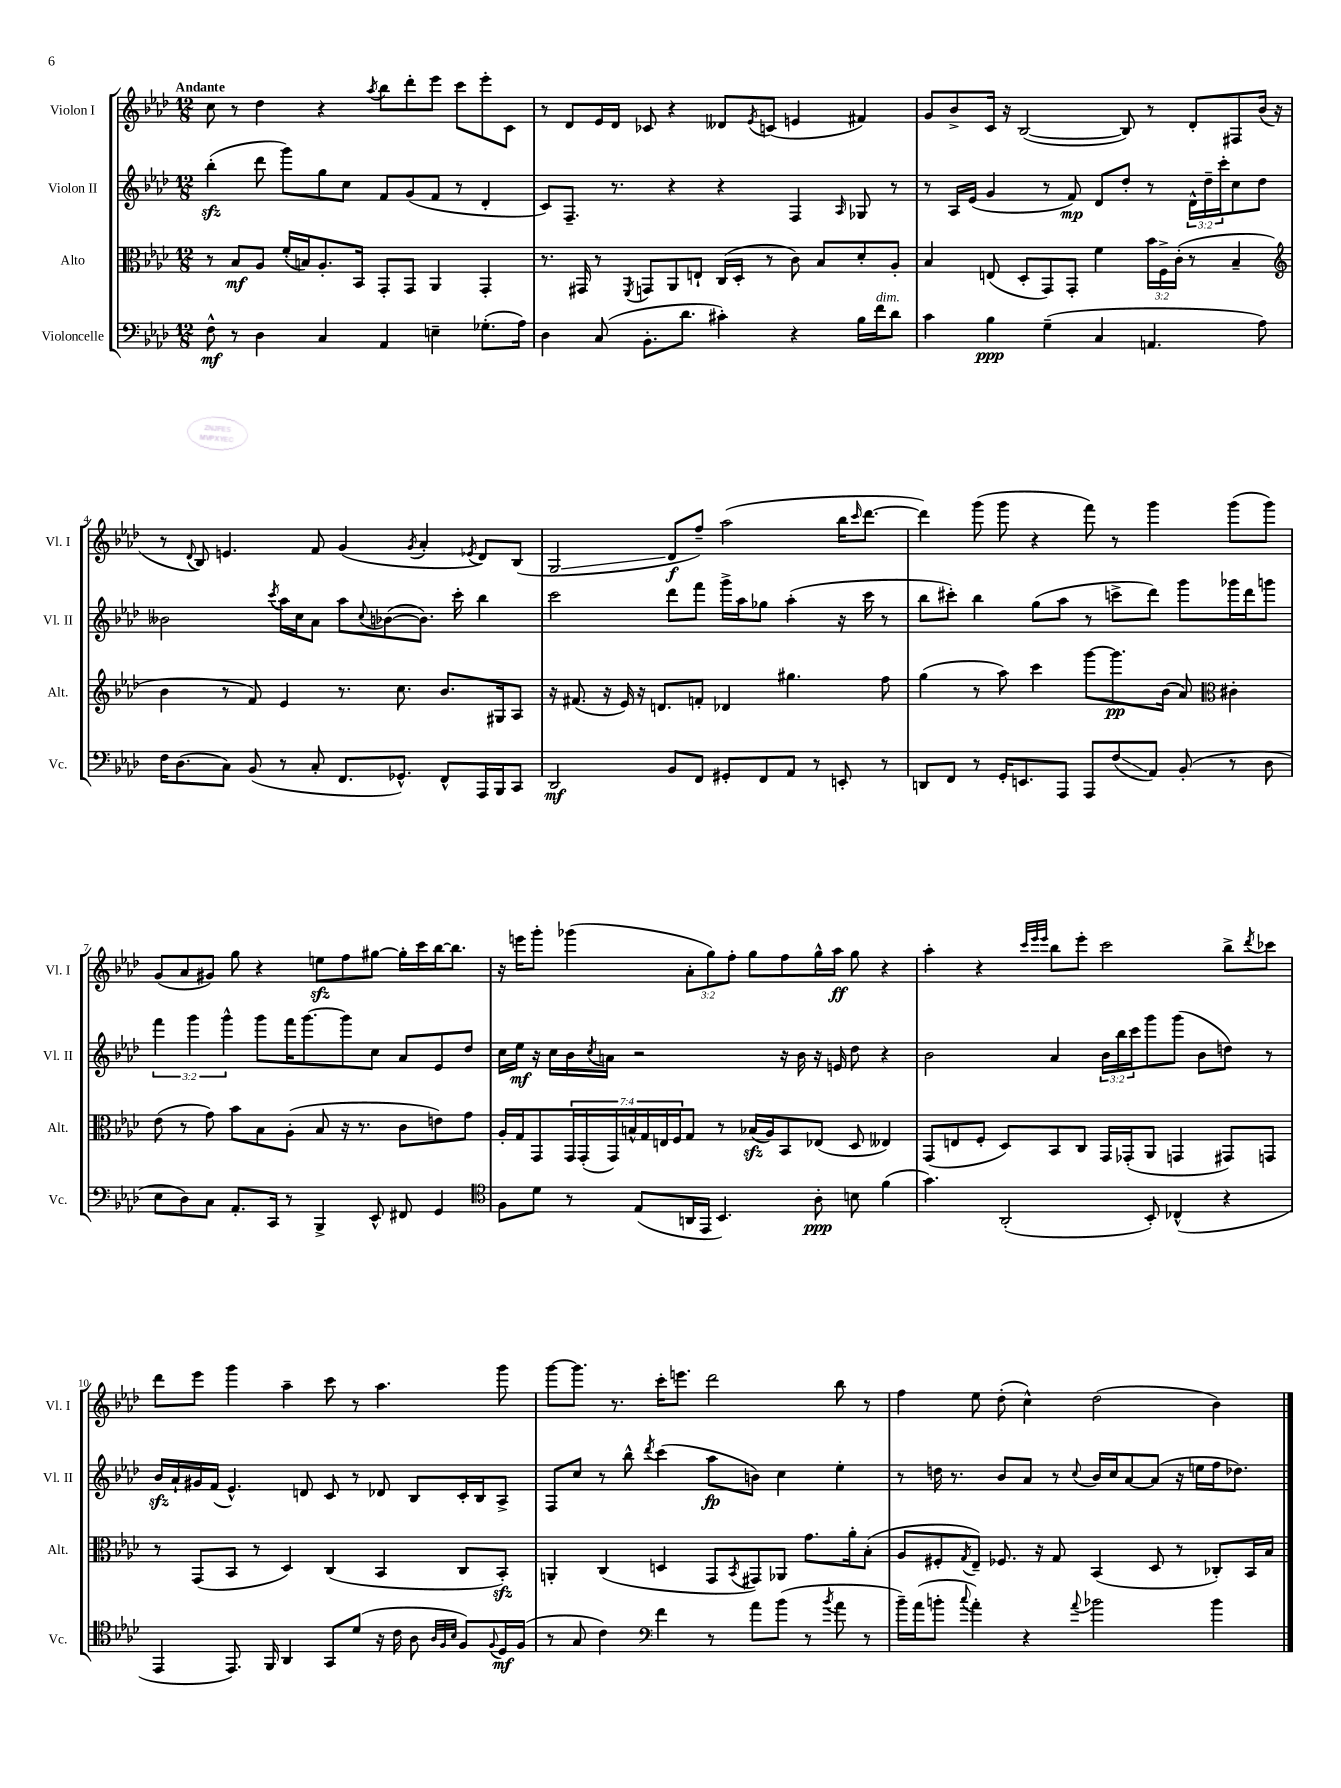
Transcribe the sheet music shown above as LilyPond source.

<<
\new StaffGroup <<
\new Staff = "s0" \with { instrumentName = "Violon I" shortInstrumentName = "Vl. I" } {
    \clef treble \key aes \major \numericTimeSignature \time 12/8 \override Staff.TupletNumber.text = #tuplet-number::calc-fraction-text \tempo "Andante"
    c''8 r8 des''4 r4 \acciaccatura { aes''8 } bes''8 des'''8-. ees'''8 c'''8 ees'''8-. c'8 |
    r8 des'8 ees'16 des'16 ces'8 r4 deses'8 \acciaccatura { ees'8 } c'8( e'4 fis'4) |
    g'8 bes'8-> c'16 r16 bes2~( bes8) r8 des'8-. fis8 bes'16( r16 |
    r8 \appoggiatura { des'8 } bes8) e'4. f'8 g'4( \acciaccatura { g'8 } aes'4-. \acciaccatura { ees'8 } des'8) bes8( |
    g2\glissando des'8\f f''8--) aes''2( bes''16 \grace { c'''16 } des'''8.~ |
    des'''4) g'''8( g'''8 r4 f'''8) r8 g'''4 g'''8( g'''8) |
    g'8( aes'8 gis'8) g''8 r4 e''8\sfz f''8 gis''8~ gis''16-. c'''16 bes''16~ bes''8. |
    r16 e'''16 g'''8-. ges'''4( \tuplet 3/2 { aes'8-. g''8) f''8-. } g''8 f''8 g''16-^ aes''16\ff g''8 r4 |
    aes''4-. r4 \grace { c'''32 ees'''32 ees'''32 } bes''8 ees'''8-. c'''2 bes''8-> \acciaccatura { des'''8 } ces'''8 |
    des'''8 ees'''8 g'''4 aes''4-- c'''8 r8 aes''4. g'''8 |
    g'''8~ g'''8. r8. c'''16-. e'''8. des'''2 bes''8 r8 |
    f''4 ees''8 des''8-.( c''4-^) des''2( bes'4) \bar "|." |
}
\new Staff = "s1" \with { instrumentName = "Violon II" shortInstrumentName = "Vl. II" } {
    \clef treble \key aes \major \numericTimeSignature \time 12/8 \override Staff.TupletNumber.text = #tuplet-number::calc-fraction-text
    bes''4-.\sfz( des'''8 g'''8) g''8 c''8 f'8 g'8( f'8 r8 des'4-. |
    c'8) f8.-- r8. r4 r4 f4 \grace { aes16 } ges8 r8 |
    r8 aes16 ees'16( g'4 r8 f'8\mp) des'8 des''8-. r8 \tuplet 3/2 { des'16-^ des''16-- c'''16-. } c''8 des''8 |
    beses'2 \acciaccatura { c'''8 } aes''16 c''16 aes'8 aes''8 \appoggiatura { c''8 } bes'8~( bes'8.) c'''16-. bes''4 |
    c'''2 des'''8 f'''8 g'''16-> aes''16 ges''8 aes''4-.( r16 c'''16 r8 |
    bes''8 cis'''8-.) bes''4 g''8( aes''8 r8 c'''8-> des'''8) g'''8 ges'''16 des'''16 g'''8 |
    \tuplet 3/2 { f'''4 g'''4 g'''4-^ } g'''8 f'''16 g'''8.~ g'''8 c''8 aes'8 ees'8 des''8 |
    c''16 ees''16\mf r16 c''16 bes'16 \acciaccatura { c''8 } a'16 r2 r16 bes'16 r16 e'16 des''8 r4 |
    bes'2 aes'4 \tuplet 3/2 { bes'16 bes''16 c'''16 } g'''8 g'''8( bes'8 d''8) r8 |
    bes'16\sfz aes'16-! gis'16 f'16( ees'4.-^) d'8 c'8 r8 des'8 bes8 c'16-. bes16 aes8-> |
    f8 c''8 r8 bes''8-^ \acciaccatura { des'''8 } c'''4( aes''8\fp b'8) c''4 ees''4-. |
    r8 d''16 r8. bes'8 aes'8 r8 \appoggiatura { c''8 } bes'16 c''16 aes'8~ aes'8( r16 e''16 f''16 des''8.) \bar "|." |
}
\new Staff = "s2" \with { instrumentName = "Alto" shortInstrumentName = "Alt." } {
    \clef alto \key aes \major \numericTimeSignature \time 12/8 \override Staff.TupletNumber.text = #tuplet-number::calc-fraction-text
    r8 bes8\mf aes8 f'16-.( b16) aes8.-. bes,16 g,8-. g,8 aes,4 g,4-. |
    r8. gis,16 r8 \acciaccatura { f,8 } g,8 aes,8 e8-! c16( des16-. r8 c'8) bes8 des'8-. aes8-. |
    bes4 e8( des8-. g,8) g,8-. f'4 \tuplet 3/2 { bes'16 f16-> c'16-.( } r8 bes4-- |
    \clef treble bes'4 r8 f'8) ees'4 r8. c''8. bes'8. gis16 aes8 |
    r16 fis'8.( r16 ees'16) r16 d'8. f'8-. des'4 gis''4. f''8 |
    g''4( r8 aes''8) c'''4 g'''8~ g'''8.\pp bes'16( aes'8) \clef alto cis'4-. |
    ees'8( r8 g'8) bes'8 bes8 aes8-.( bes8 r16 r8. c'8 e'8) g'8 |
    aes16-. g16 g,8 \tuplet 7/4 { g,16 g,16-.( g,16) b16-^ g16 e16 f16 } g8 r8 bes16\sfz( aes16) bes,8 ees8( des8 eeses4) |
    g,8( e8 f8-. des8) bes,8 c8 g,16 ges,16-.( aes,8 g,4 gis,8) g,8 |
    r8 g,8( bes,8 r8 des4) c4( bes,4 c8 bes,8-.\sfz) |
    a,4-. c4( d4 g,8 \acciaccatura { bes,8 } gis,8) aes,8 g'8. aes'16-. bes8-.( |
    aes8 fis8-. \acciaccatura { g8 } ees8--) fes8. r16 g8 bes,4( des8 r8 ces8-.) bes,16 bes16 \bar "|." |
}
\new Staff = "s3" \with { instrumentName = "Violoncelle" shortInstrumentName = "Vc." } {
    \clef bass \key aes \major \numericTimeSignature \time 12/8
    f8-^\mf r8 des4 c4 aes,4 e4-- ges8.-.( aes16) |
    des4 c8( bes,8.-. des'8. cis'4-.) r4 bes16 f'16^\markup { \italic "dim." } des'8 |
    c'4 bes4\ppp g4--( c4 a,4. aes8) |
    f16 des8.( c8) bes,8( r8 c8-. f,8. ges,8.-^) f,8-^ aes,,16 bes,,16 c,8 |
    des,2\mf bes,8 f,8 gis,8-. f,8 aes,8 r8 e,8-. r8 |
    d,8 f,8 r8 g,16-. e,8. aes,,8 aes,,8 f8\glissando( aes,8) bes,8-.( r8 des8 |
    ees8 des8) c8 aes,8.-. c,16 r8 bes,,4-> ees,8-^ fis,8 g,4 |
    \clef tenor f8 des'8 r8 ees8( a,16 ees,16 bes,4.) aes8-.\ppp b8 f'4( |
    g'4.) aes,2-.( bes,8-.) ces4-^( r4 |
    ees,4 ees,8.) f,16 aes,4 g,8 des'8( r16 c'16 aes8 \grace { aes32 f32 bes32 } f8) \appoggiatura { f8 } des16\mf f16( |
    r8 g8 c'4) \clef bass f'4 r8 aes'8 bes'8( r8 \acciaccatura { bes'8 } aes'8 r8 |
    bes'16--) aes'16( b'8-. \appoggiatura { c''8 } aes'4-.) r4 \appoggiatura { aes'8 } bes'2 bes'4 \bar "|." |
}
>>
>>
